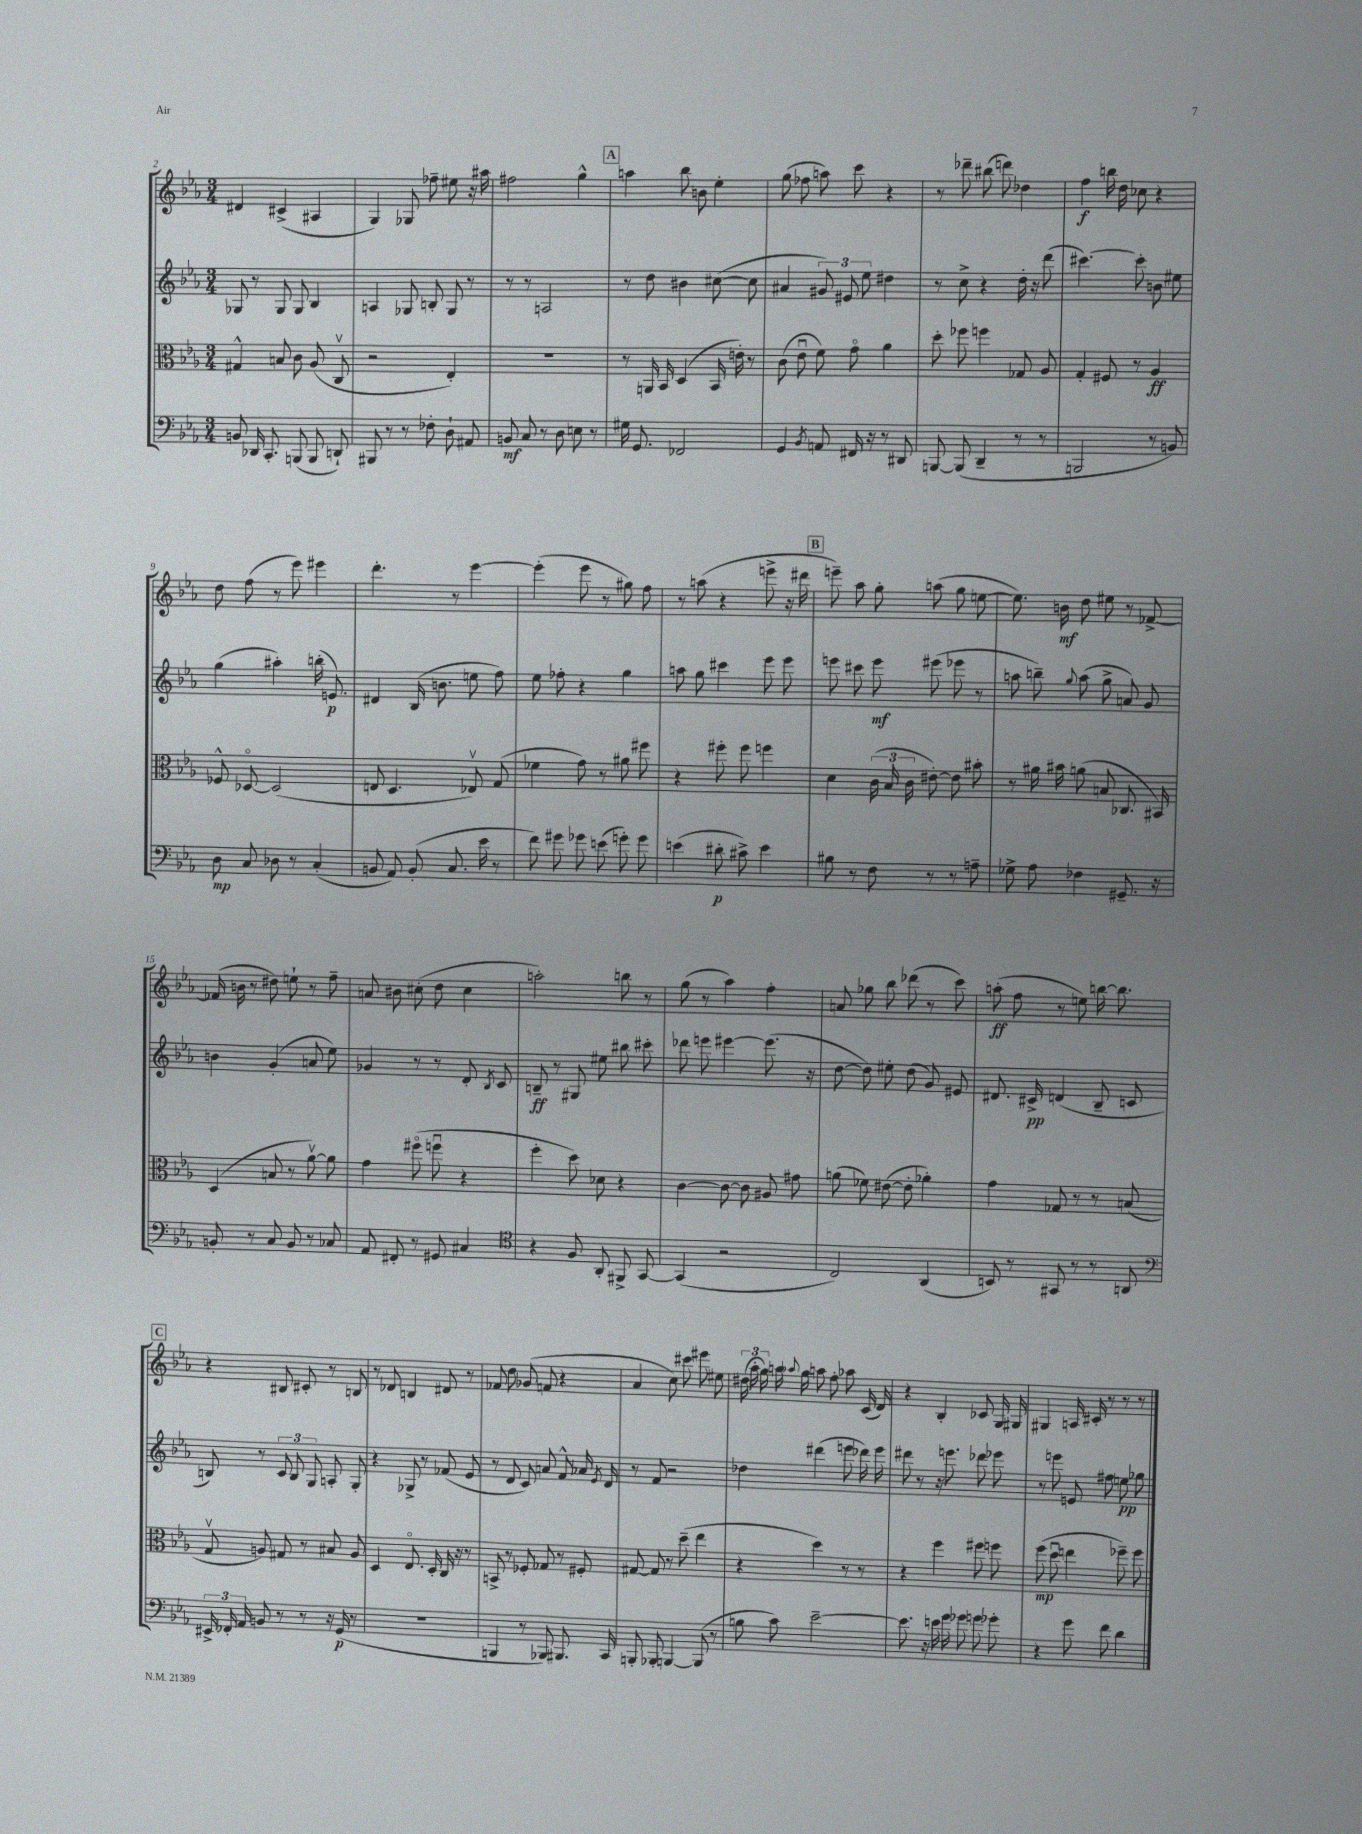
<<
\new StaffGroup <<
\new Staff = "s0" {
    \clef treble \key ees \major \numericTimeSignature \time 3/4
    \autoBeamOff dis'4 cis'4->( ais4 |
    g4) ges8 fes''8-- eis''8 r16 ais''16 |
    fis''2 g''4-^ |
    \mark \markup { \box "A" } a''4 bes''8 b'8 ees''4-. |
    g''8( fes''8 a''8) c'''8 r4 |
    r8 des'''8-- bis''8( d'''8) des''4 |
    f''4\f b''16 d''16 ces''8 r4 |
    d''8 f''8( r8 ees'''8) eis'''4 |
    d'''4.-. r8 ees'''4~ |
    ees'''4-.( ees'''8 r8 gis''8) f''8 |
    r8 a''8( r4 e'''8-> r16 dis'''16 |
    \mark \markup { \box "B" } e'''8--) aes''8 g''8-. a''8( g''8 e''8~ |
    e''8.) b'16\mf d''8 eis''8 r8 fes'8~-> |
    fes'16( b'16 r8 dis''8) e''8-! r8 f''8-- |
    a'8 bis'8 cis''8-.( d''8 cis''4 |
    a''2-.) b''8 r8 |
    g''8( r8 aes''4) f''4-. |
    a'8 ges''8 bes''8 des'''8( r8 c'''8) |
    a''8-.\ff( f''8 r8 e''8) b''16~ b''8. |
    \mark \markup { \box "C" } r4 bis8 cis'8-. r8 b8 |
    r8 des'8 b4 dis'8 r8 |
    fes'8 d''8 ges'8( f'8 r4 |
    aes'4 c''8) cis'''8 eis'''8 eis''8 |
    \tuplet 3/2 { dis''16( aes''16-. g''16) } a''16 \appoggiatura { aes''8 } g''16 a''8 f''8-. aes''8 c'16( d'16) |
    r4 bes4-. ces'8 g16 gis16 |
    gis4 a16 cis'16-. r8 r8 r8 \bar "|." |
}
\new Staff = "s1" {
    \clef treble \key ees \major \numericTimeSignature \time 3/4
    \autoBeamOff ges8 r8 ges8 ges8 bes4 |
    a4 ges8 b8-. ges8 r8 |
    r8 r8 a2 |
    \mark \markup { \box "A" } r8 d''8 bis'4 cis''8~( cis''8 |
    ais'4 \tuplet 3/2 { gis'8) eis'8 ees''8 } dis''4 |
    r8 c''8-> r4 d''16-. r16 d'''8( |
    cis'''4.~) cis'''8-. b'8 eis''8 |
    g''4( ais''4-.) b''16-.( e'8.\p) |
    dis'4 bes16( b'8. e''8 f''8) |
    ees''8 fes''8-. r4 g''4 |
    a''8 g''8 cis'''4 ees'''8 ees'''8 |
    \mark \markup { \box "B" } e'''8 cis'''8 e'''8\mf eis'''8( ees'''8 r8 |
    a''8 b''8--) \appoggiatura { g''8 } a''8( g''8-> a'8) g'8 |
    b'4 g'4-.( a'8 ees''8) |
    ges'4 r8 r8 d'8-. \acciaccatura { bes8 } c'8 |
    b8--\ff r8 gis8 eis''8 bis''8 cis'''8-. |
    des'''8 e'''8 eis'''4~ eis'''8.( r16 |
    d''8~ d''8) eis''8-. d''8( g'8) eis'8 |
    dis'8. cis'16->\pp d'4( bes8-- c'8 |
    \mark \markup { \box "C" } b8) r8 \tuplet 3/2 { c'8 b8 g8 } a8-. g8-. |
    r4 ges8-> r8 fes'8( ees'8 |
    r8 d'8 c'8) a'8 f'8-^ aes'16 \acciaccatura { ees'8 } d'16 |
    r8 f'8 r2 |
    des''4 dis'''4( e'''8 des'''16) e'''16 |
    dis'''8 r8 r16 e'''8. des'''8 ees'''8 |
    r8 e'''8 e'8 fis''8 e''8\pp ges''8 \bar "|." |
}
\new Staff = "s2" {
    \clef alto \key ees \major \numericTimeSignature \time 3/4
    \autoBeamOff gis4-^ b8 c'8 aes8( c8\upbow |
    r2 ees4-.) |
    R2. |
    \mark \markup { \box "A" } r8 a,16 bes,16 d4( bes,16 e'16-.) r8 |
    c'8( ees'8\downbow f'8) g'8\flageolet aes'4 |
    d''8-. fes''8 f''4 ges8 aes8 |
    g4-. fis8 r8 aes4\ff |
    fes8-^ des8~\flageolet des2( |
    e8 d4. ees8\upbow) g8( |
    fes'4 g'8) r8 ais'8 fis''8 |
    r4 fis''8-. fis''8 f''4 |
    \mark \markup { \box "B" } d'4 \tuplet 3/2 { c'16( bes16 c'16 } eis'8~-.) eis'8 bis'8-. |
    r8 ais'16 bis'16 a'8( b8 ces8. bis,16) |
    d4( b8 r8 aes'8~\upbow) aes'8 |
    g'4 fis''8\flageolet( f''8\downbow r4 |
    f''4-. d''8) des'8 r4 |
    c'4~ c'8~ c'8 ais8 gis'8 |
    a'8( fes'8) eis'8~( eis'8-. aes'4-.) |
    g'4 ges8 r8 r8 b8( |
    \mark \markup { \box "C" } g8\upbow a8) gis8 r8 bis8 a8 |
    d4 ees8.\flageolet d16-. c16 r16 r8 |
    b,8-> r8 fes8-. ges8 r8 fis8-. |
    gis8~ gis8 r8 d''8--( ees''4 |
    r4 d''4) r8 r8 |
    r4 f''4 fis''8 f''8 |
    f''8\mp( d''8\downbow e''4 fes''8--) fes''8 \bar "|." |
}
\new Staff = "s3" {
    \clef bass \key ees \major \numericTimeSignature \time 3/4
    \autoBeamOff b,8 des,16 c,8.-. b,,8( b,,8 d,8-!) |
    bis,,8 r8 r8 fes8-. d8-! ais,8 |
    b,8\mf c8 r8 d8 e8 r8 |
    \mark \markup { \box "A" } gis16 g,8. fes,2 |
    g,4 \acciaccatura { bes,8 } a,8 fis,16 r16 r8 dis,8 |
    b,,8~ b,,8( d,4-- r8 r8 |
    b,,2 r8 b,8) |
    d8\mp c8 des8 r8 c4-.( |
    b,8 aes,8) b,8-.( c8. ees'16 r8 |
    f'8) gis'8 ges'8 e'8( g'8-.) g'8 |
    e'4( dis'8-.\p cis'8->) e'4 |
    \mark \markup { \box "B" } bis8 r8 f8 r8 r8 a8-- |
    ges8-> aes8 fes4 gis,8.-- r16 |
    b,8-. r8 c8 b,8 r8 ces8 |
    aes,8 fis,8-. r8 gis,8 cis4 |
    \clef tenor r4 f8 aes,8-. fis,8-> g,8~ |
    g,4( r2 |
    c2) aes,4( |
    b,8) r8 gis,8 r8 r8 a,8 |
    \mark \markup { \box "C" } \clef bass \tuplet 3/2 { eis,16-> fes,16-. aes,16 } b,8 r8 r8 r16 g,16\p( r8 |
    R2. |
    b,,4 r8 bes,,8) bis,,8. c,16 |
    b,,8-. bes,,8-. b,,4~ b,,8( r8 |
    b8 c'8) ees'2~-- |
    ees'8. r16 e'16 g'16 ges'8 g'8 ges'8-. |
    r4 g'8 f'8 d'4 \bar "|." |
}
>>
>>
\layout { \context { \Score currentBarNumber = #2 } }
